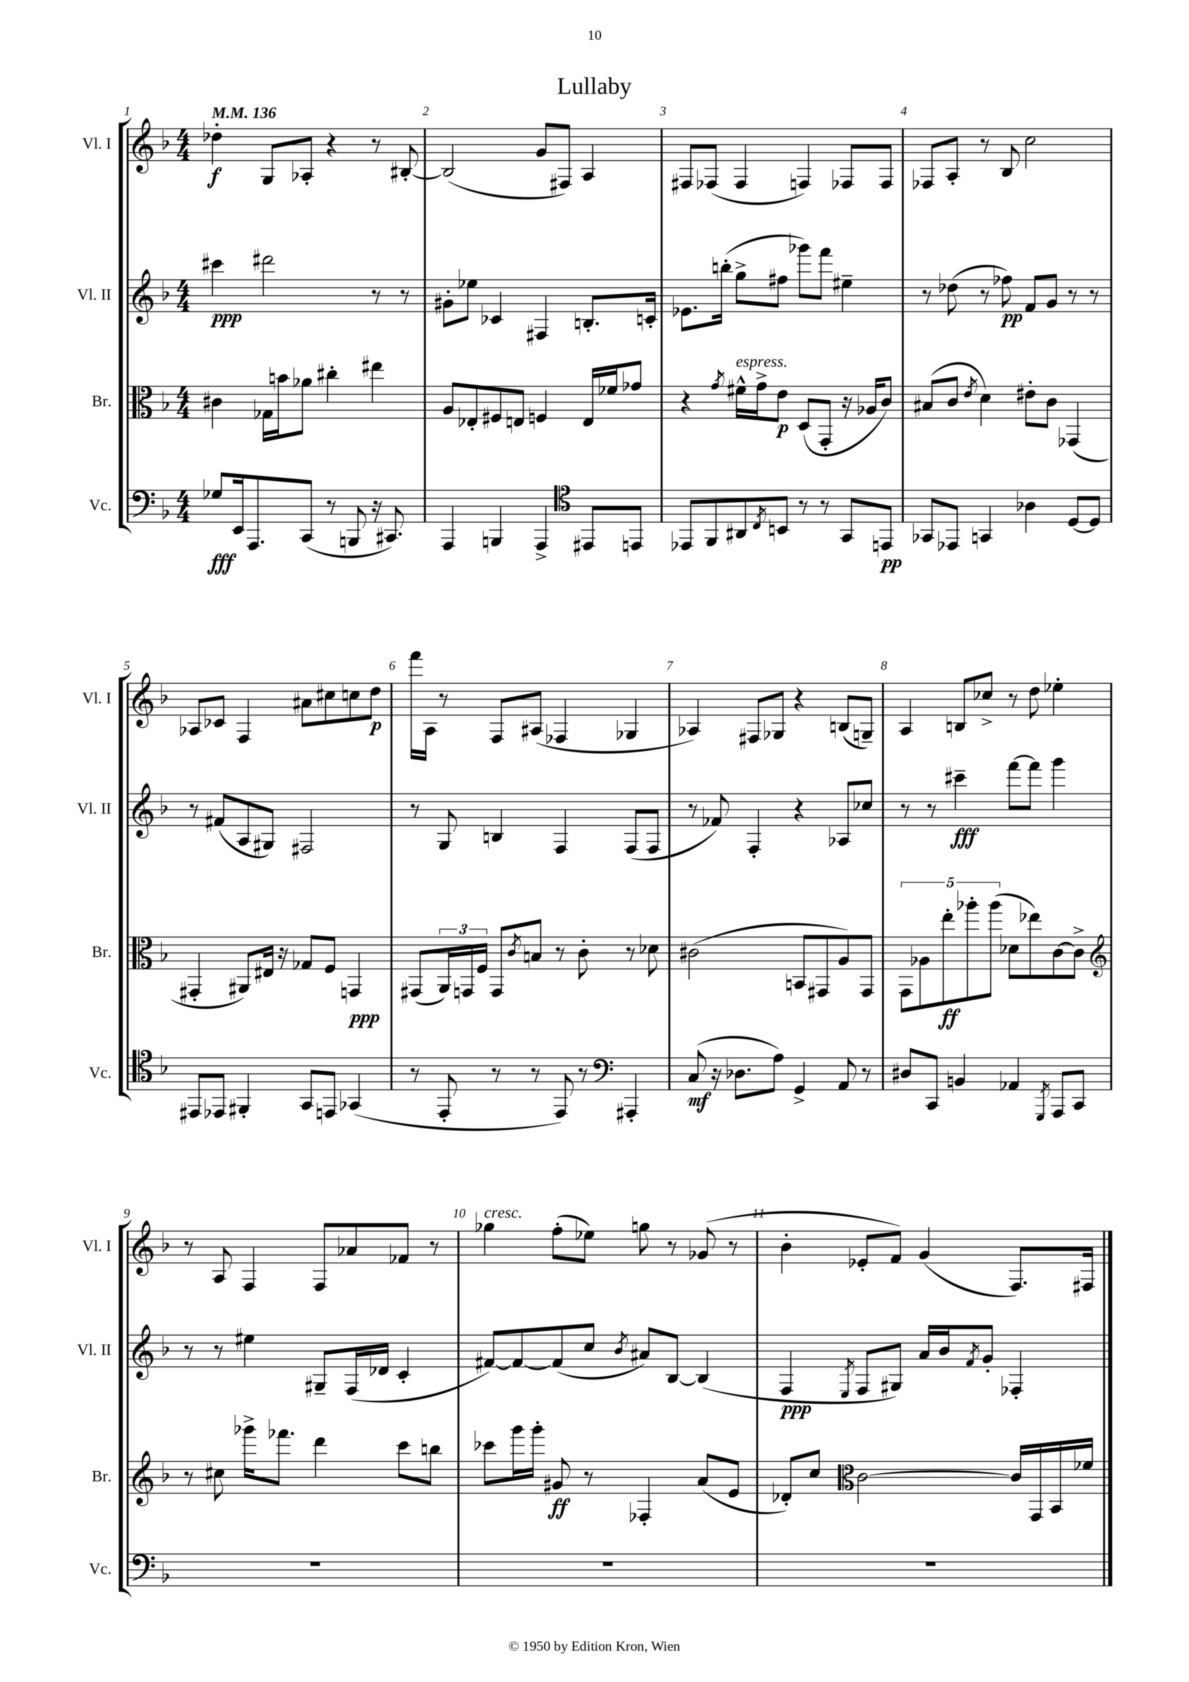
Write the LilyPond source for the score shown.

\header { title = "Lullaby" }
<<
\new StaffGroup <<
\new Staff = "s0" \with { instrumentName = "Vl. I" shortInstrumentName = "Vl. I" } {
    \clef treble \key f \major \numericTimeSignature \time 4/4 \tempo 4 = 136
    des''4-.\f g8 aes8-. r4 r8 bis8~-. |
    bis2( g'8 fis8) a4 |
    fis8 fes8( fes4 f4) fes8 fes8 |
    fes8 a8-. r8 bes8 c''2 |
    aes8 ces'8 f4 ais'8 cis''8 c''8 d''8\p |
    f'''16 a16 r8 f8 ais8( fes4 ges4 |
    aes4) fis8 ges8 r4 b8( g8--) |
    a4 b8 ces''8-> r8 d''8 ees''4-. |
    r8 a8 f4 f8 aes'8 fes'8 r8 |
    ges''4^\markup { \italic "cresc." } f''8-.( ees''8) g''8 r8 ges'8( r8 |
    bes'4-. ees'8-. f'8) g'4( f8.) fis16 \bar "|." |
}
\new Staff = "s1" \with { instrumentName = "Vl. II" shortInstrumentName = "Vl. II" } {
    \clef treble \key f \major \numericTimeSignature \time 4/4
    cis'''4\ppp dis'''2 r8 r8 |
    gis'8-. ees''8 ces'4 fis4 b8.-. c'16-. |
    ees'8. b''16-.( g''8-> fis''8 ges'''8) f'''8 eis''4-- |
    r8 des''8( r8 fes''8\pp) f'8 g'8 r8 r8 |
    r8 fis'8( a8 gis8) fis2 |
    r8 g8 b4 f4 f8( f8 |
    r8 fes'8) f4-. r4 aes8 ces''8 |
    r8 r8 cis'''4--\fff f'''8~ f'''8 g'''4 |
    r8 r8 eis''4 gis8-- f16( des'16 c'4-. |
    fis'8~) fis'8~ fis'8( c''8 \acciaccatura { bes'8 } ais'8) bes8~ bes4( |
    f4\ppp \acciaccatura { e8 } f8 gis8) a'16 bes'16 \acciaccatura { f'8 } g'8-. fes4-. \bar "|." |
}
\new Staff = "s2" \with { instrumentName = "Br." shortInstrumentName = "Br." } {
    \clef alto \key f \major \numericTimeSignature \time 4/4
    cis'4 ges16 b'16 aes'8 cis''4-. eis''4 |
    a8 ees8-. fis8 e8 f4 e16 fes'16 ges'8 |
    r4 \acciaccatura { g'8 } fis'16-^^\markup { \italic "espress." } g'16-> e'8\p d8( g,8-. r16 aes16 c'8) |
    bis8( c'8 \acciaccatura { e'8 } d'4) eis'8-. c'8 ges,4( |
    gis,4-. ais,8) eis16 r16 ges8 f8 g,4\ppp |
    gis,8( \tuplet 3/2 { a,16) g,16 f16 } g,8 \acciaccatura { c'8 } b8 r8 c'8-. r8 des'8 |
    cis'2( b,8 gis,8 a8) gis,8 |
    \tuplet 5/4 { g,8 aes8 e''8-.\ff aes''8-. aes''8( } des'8 ees''8) c'8~ c'8-> |
    \clef treble r8 cis''8 ges'''16-> fes'''8. d'''4 c'''8 b''8 |
    ces'''8 g'''16 g'''16-. gis'8\ff r8 fes4-. a'8( e'8 |
    des'8-.) c''8 \clef alto c'2~ c'16 g,16 bes,16 fes'16 \bar "|." |
}
\new Staff = "s3" \with { instrumentName = "Vc." shortInstrumentName = "Vc." } {
    \clef bass \key f \major \numericTimeSignature \time 4/4
    ges8\fff e,16 a,,8. c,8( r8 b,,8 r16 cis,8.) |
    a,,4 b,,4 a,,4-> \clef tenor eis,8 e,8 |
    ees,8 f,8 ais,8 \acciaccatura { c8 } b,8 r8 r8 g,8 e,8\pp |
    ges,8 ees,8 g,4 aes4 d8~ d8 |
    eis,8 ees,8 fis,4-. g,8 e,8 ges,4( |
    r8 e,8-. r8 r8 e,8) r8 \clef bass ais,,4-. |
    c8\mf( r16 des8. a8) g,4-> a,8 r8 |
    dis8 c,8 b,4 aes,4 \acciaccatura { g,,8 } a,,8 c,8 |
    R1 |
    R1 |
    R1 \bar "|." |
}
>>
>>
\layout { \context { \Score \override BarNumber.break-visibility = ##(#f #t #t) barNumberVisibility = #all-bar-numbers-visible } }
